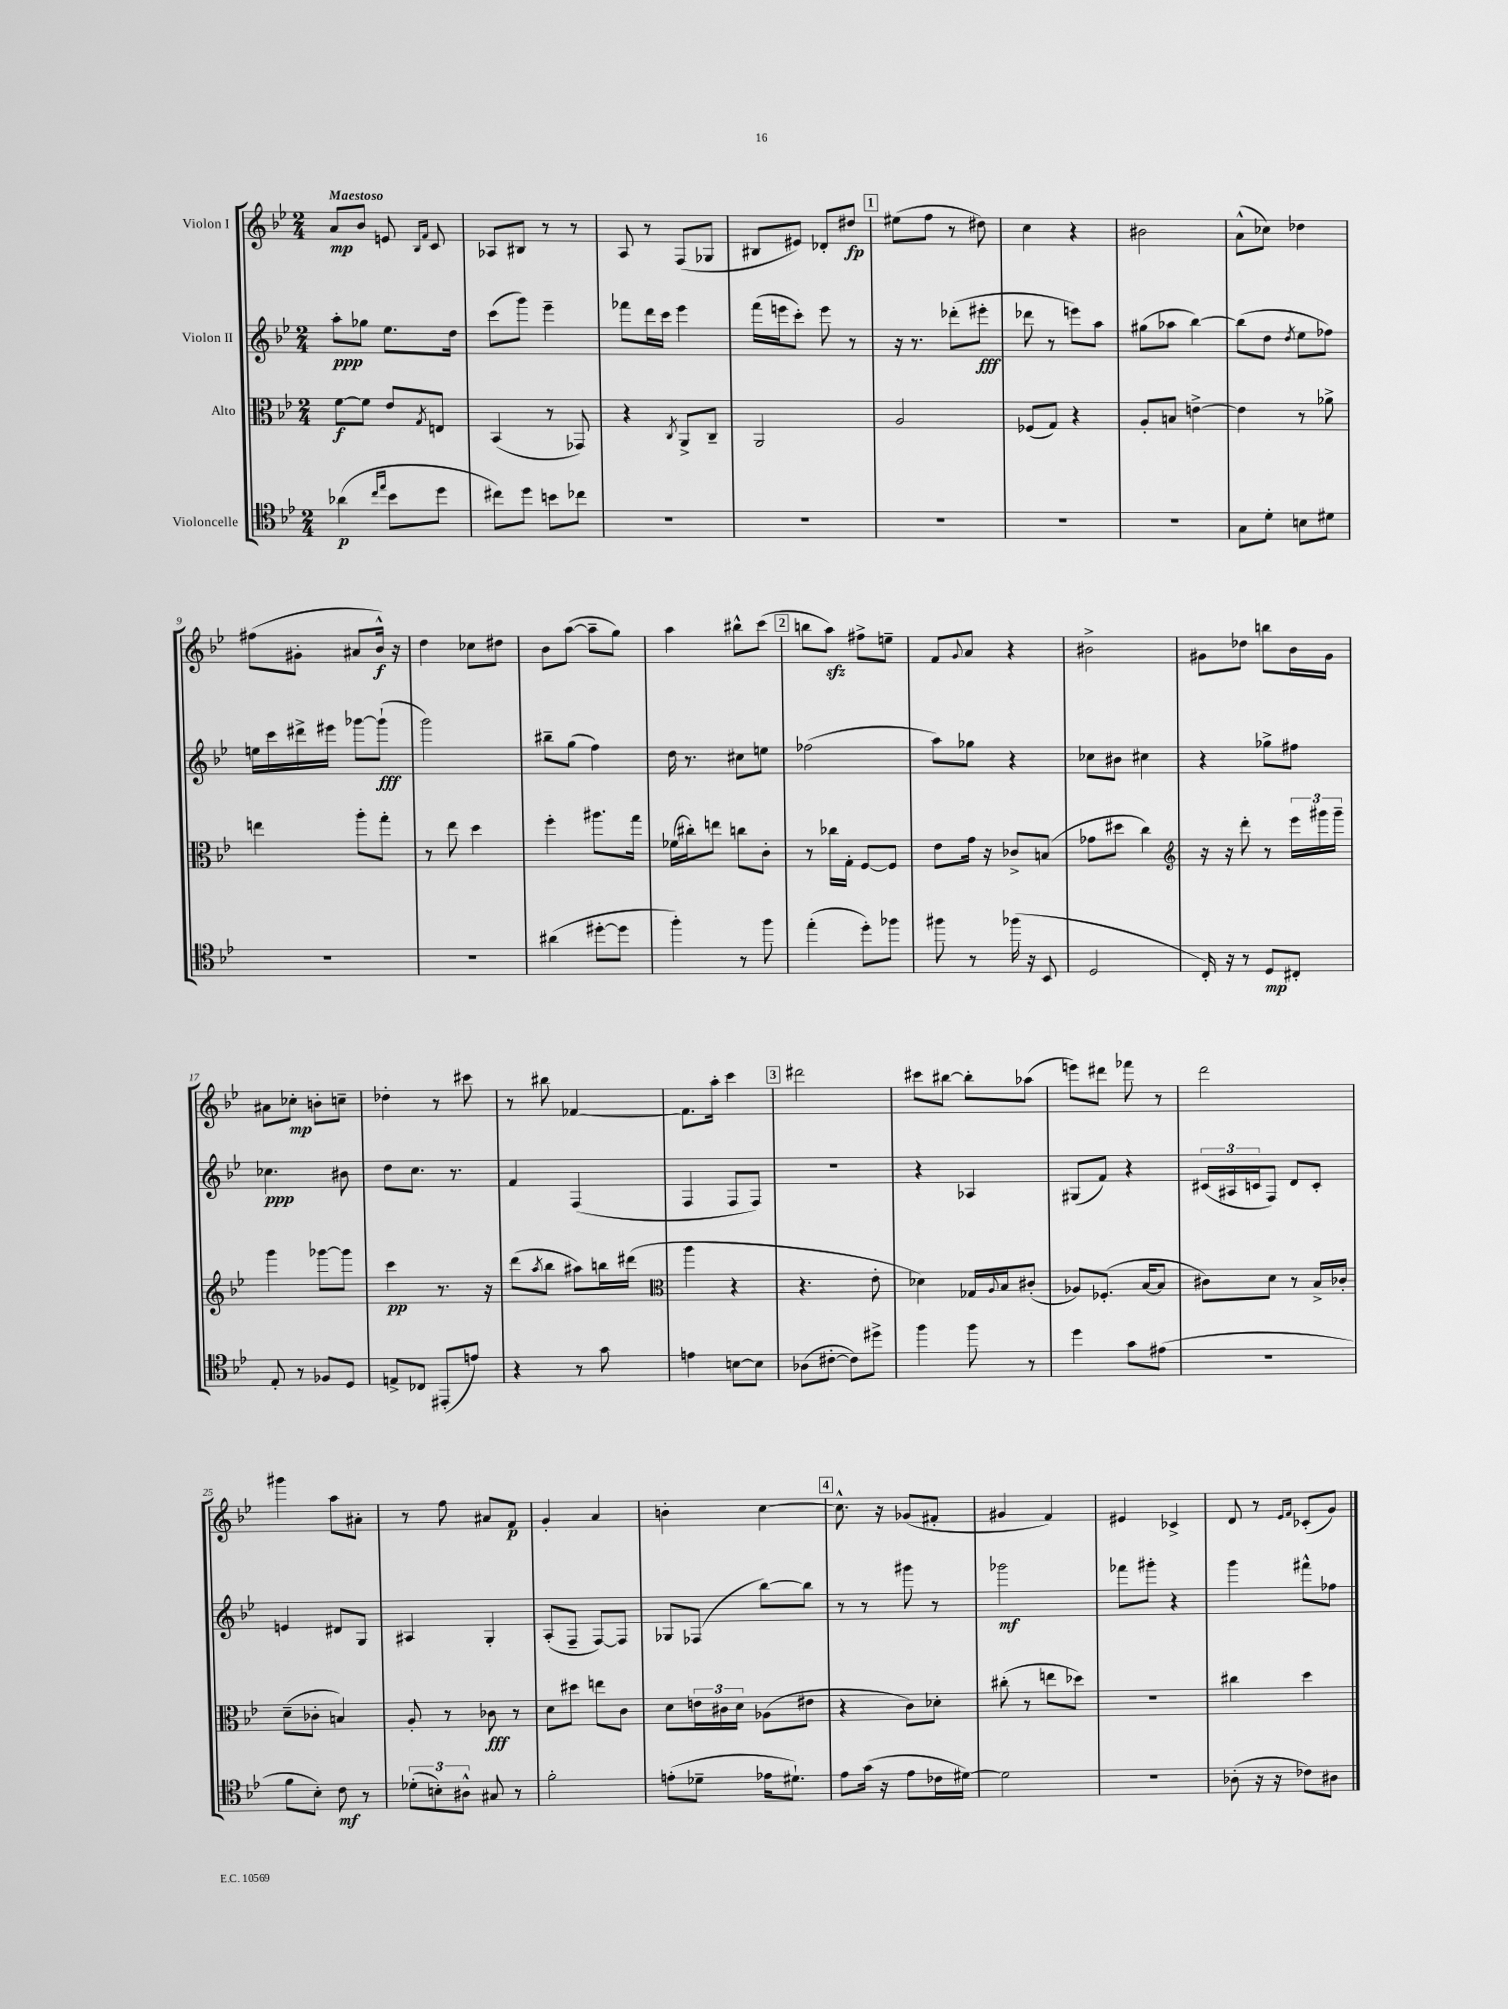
<<
\new StaffGroup <<
\new Staff = "s0" \with { instrumentName = "Violon I" } {
    \clef treble \key bes \major \numericTimeSignature \time 2/4 \tempo "Maestoso"
    a'8\mp bes'8 e'8 \grace { bes16 f'16 } c'8 |
    aes8 bis8 r8 r8 |
    a8 r8 f8( ges8 |
    bis8 eis'8) des'8-. dis''8\fp |
    \mark \markup { \box "1" } eis''8( f''8 r8 dis''8) |
    c''4 r4 |
    bis'2 |
    a'8-^( ces''8) des''4 |
    fis''8( gis'8-. ais'8 bes'16-^\f) r16 |
    d''4 ces''8 dis''8 |
    bes'8 a''8~( a''8-- g''8) |
    a''4 bis''8-^ c'''8( |
    \mark \markup { \box "2" } b''8 a''8\sfz) fis''8-> e''8-- |
    f'8 \appoggiatura { g'8 } a'8 r4 |
    bis'2-> |
    gis'8 des''8 b''8 bes'16 gis'16 |
    ais'8 ces''8-.\mp b'8-. c''8-- |
    des''4-. r8 cis'''8 |
    r8 bis''8 fes'4~ |
    fes'8. a''16-. c'''4 |
    \mark \markup { \box "3" } dis'''2 |
    cis'''8 bis''8~ bis''8-. aes''8( |
    e'''8) dis'''8 fes'''8 r8 |
    d'''2 |
    gis'''4 a''8 ais'8-. |
    r8 f''8 ais'8 f'8\p |
    g'4-. a'4 |
    b'4-. c''4~ |
    \mark \markup { \box "4" } c''8.-^ r16 ges'8( fis'8-. |
    gis'4 f'4) |
    eis'4 ces'4-> |
    d'8 r8 \grace { ees'16 f'16 } ces'8-.( g'8) \bar "|." |
}
\new Staff = "s1" \with { instrumentName = "Violon II" } {
    \clef treble \key bes \major \numericTimeSignature \time 2/4
    a''8-.\ppp ges''8 ees''8. d''16 |
    c'''8( g'''8) ees'''4-- |
    fes'''8 d'''16 c'''16 ees'''4 |
    f'''16( e'''16 c'''8-.) e'''8 r8 |
    \mark \markup { \box "1" } r16 r8. des'''8-.( eis'''8-.\fff |
    des'''8 r8 e'''8) a''8 |
    gis''8( aes''8 bes''4~) |
    bes''8( d''8 \acciaccatura { d''8 } ees''8 fes''8) |
    e''16 c'''16 dis'''16-> eis'''16 ges'''8~ ges'''8-!\fff( |
    g'''2) |
    bis''8-- g''8( f''4) |
    d''16 r8. cis''8 e''8 |
    \mark \markup { \box "2" } fes''2( |
    a''8) ges''8 r4 |
    ces''8 bis'8 cis''4 |
    r4 ges''8-> fis''8 |
    ces''4.\ppp bis'8 |
    d''8 c''8. r8. |
    f'4 f4( |
    f4 f8 f8) |
    \mark \markup { \box "3" } R2 |
    r4 aes4 |
    gis8( f'8) r4 |
    \tuplet 3/2 { cis'16( ais16 c'16 } f8) d'8 c'8-. |
    e'4 dis'8 g8 |
    ais4 g4-. |
    a8-.( f8-- f8~) f8 |
    ges8 fes8( bes''8~) bes''8 |
    \mark \markup { \box "4" } r8 r8 gis'''8 r8 |
    ges'''2\mf |
    fes'''8 gis'''8-. r4 |
    g'''4 fis'''8-^ fes''8 \bar "|." |
}
\new Staff = "s2" \with { instrumentName = "Alto" } {
    \clef alto \key bes \major \numericTimeSignature \time 2/4
    f'8~\f f'8 ees'8 \acciaccatura { g8 } e8 |
    bes,4( r8 ges,8) |
    r4 \acciaccatura { c8 } a,8-> c8-- |
    a,2 |
    \mark \markup { \box "1" } a2 |
    fes8( g8) r4 |
    a8-. b8 e'4~-> |
    e'4 r8 aes'8-> |
    e''4 a''8-. g''8-. |
    r8 ees''8 d''4 |
    f''4-. ais''8. g''16 |
    fes'16( cis''16-.) e''8 c''8 c'8-. |
    \mark \markup { \box "2" } r8 ces''16 g16-. f8~ f8 |
    ees'8 g'16 r16 ces'8-> b8( |
    ges'8 dis''8 c''4) |
    \clef treble r16 r16 d'''8-. r8 \tuplet 3/2 { ees'''16 gis'''16 gis'''16-- } |
    g'''4 ges'''8~ ges'''8 |
    c'''4\pp r8. r16 |
    d'''8( \acciaccatura { a''8 } bes''8 ais''8) b''16 dis'''16( |
    \clef alto a''4 r4 |
    \mark \markup { \box "3" } r4. ees'8-. |
    des'4) ges16 \appoggiatura { a8 } bes16 cis'8-.( |
    aes8) fes8.-.( bes16~ bes8 |
    cis'8) d'8 r8 bes16-> ces'16-. |
    d'8--( ces'8-. b4) |
    a8-. r8 ces'8\fff r8 |
    d'8 dis''8 e''8 c'8 |
    d'8 \tuplet 3/2 { e'16 cis'16 d'16 } aes8( eis'8 |
    \mark \markup { \box "4" } r4 c'8) des'8-. |
    cis''8-.( r8 e''8 des''8) |
    R2 |
    cis''4 d''4 \bar "|." |
}
\new Staff = "s3" \with { instrumentName = "Violoncelle" } {
    \clef tenor \key bes \major \numericTimeSignature \time 2/4
    aes'4\p( \grace { c''16 ees''16 } bes'8 d''8 |
    cis''8) d''8 b'8 ces''8 |
    R2 |
    R2 |
    \mark \markup { \box "1" } R2 |
    R2 |
    r2 |
    g8 d'8-. b8 dis'8 |
    R2 |
    R2 |
    ais'4( dis''8~-. dis''8 |
    f''4-.) r8 f''8 |
    \mark \markup { \box "2" } ees''4-.( d''8-.) fes''8 |
    fis''8 r8 fes''16( r16 bes,8 |
    d2 |
    c16-.) r16 r8 d8\mp cis8-. |
    ees8-. r8 fes8 d8 |
    e8-> ces8 eis,8-.( e'8) |
    r4 r8 g'8 |
    e'4 b8~ b8 |
    \mark \markup { \box "3" } aes8( cis'8~-. cis'8) dis''8-> |
    f''4 f''8 r8 |
    d''4 g'8 eis'8( |
    r2 |
    f'8 bes8-.) c'8\mf r8 |
    \tuplet 3/2 { des'8-.( b8-.) ais8-^ } gis8 r8 |
    f'2-. |
    e'8-.( des'8-- ees'16 dis'8.-!) |
    \mark \markup { \box "4" } ees'8 g'16( r16 ees'8 ces'16 dis'16~) |
    dis'2 |
    R2 |
    aes8-.( r16 r16 ces'8) ais8 \bar "|." |
}
>>
>>
